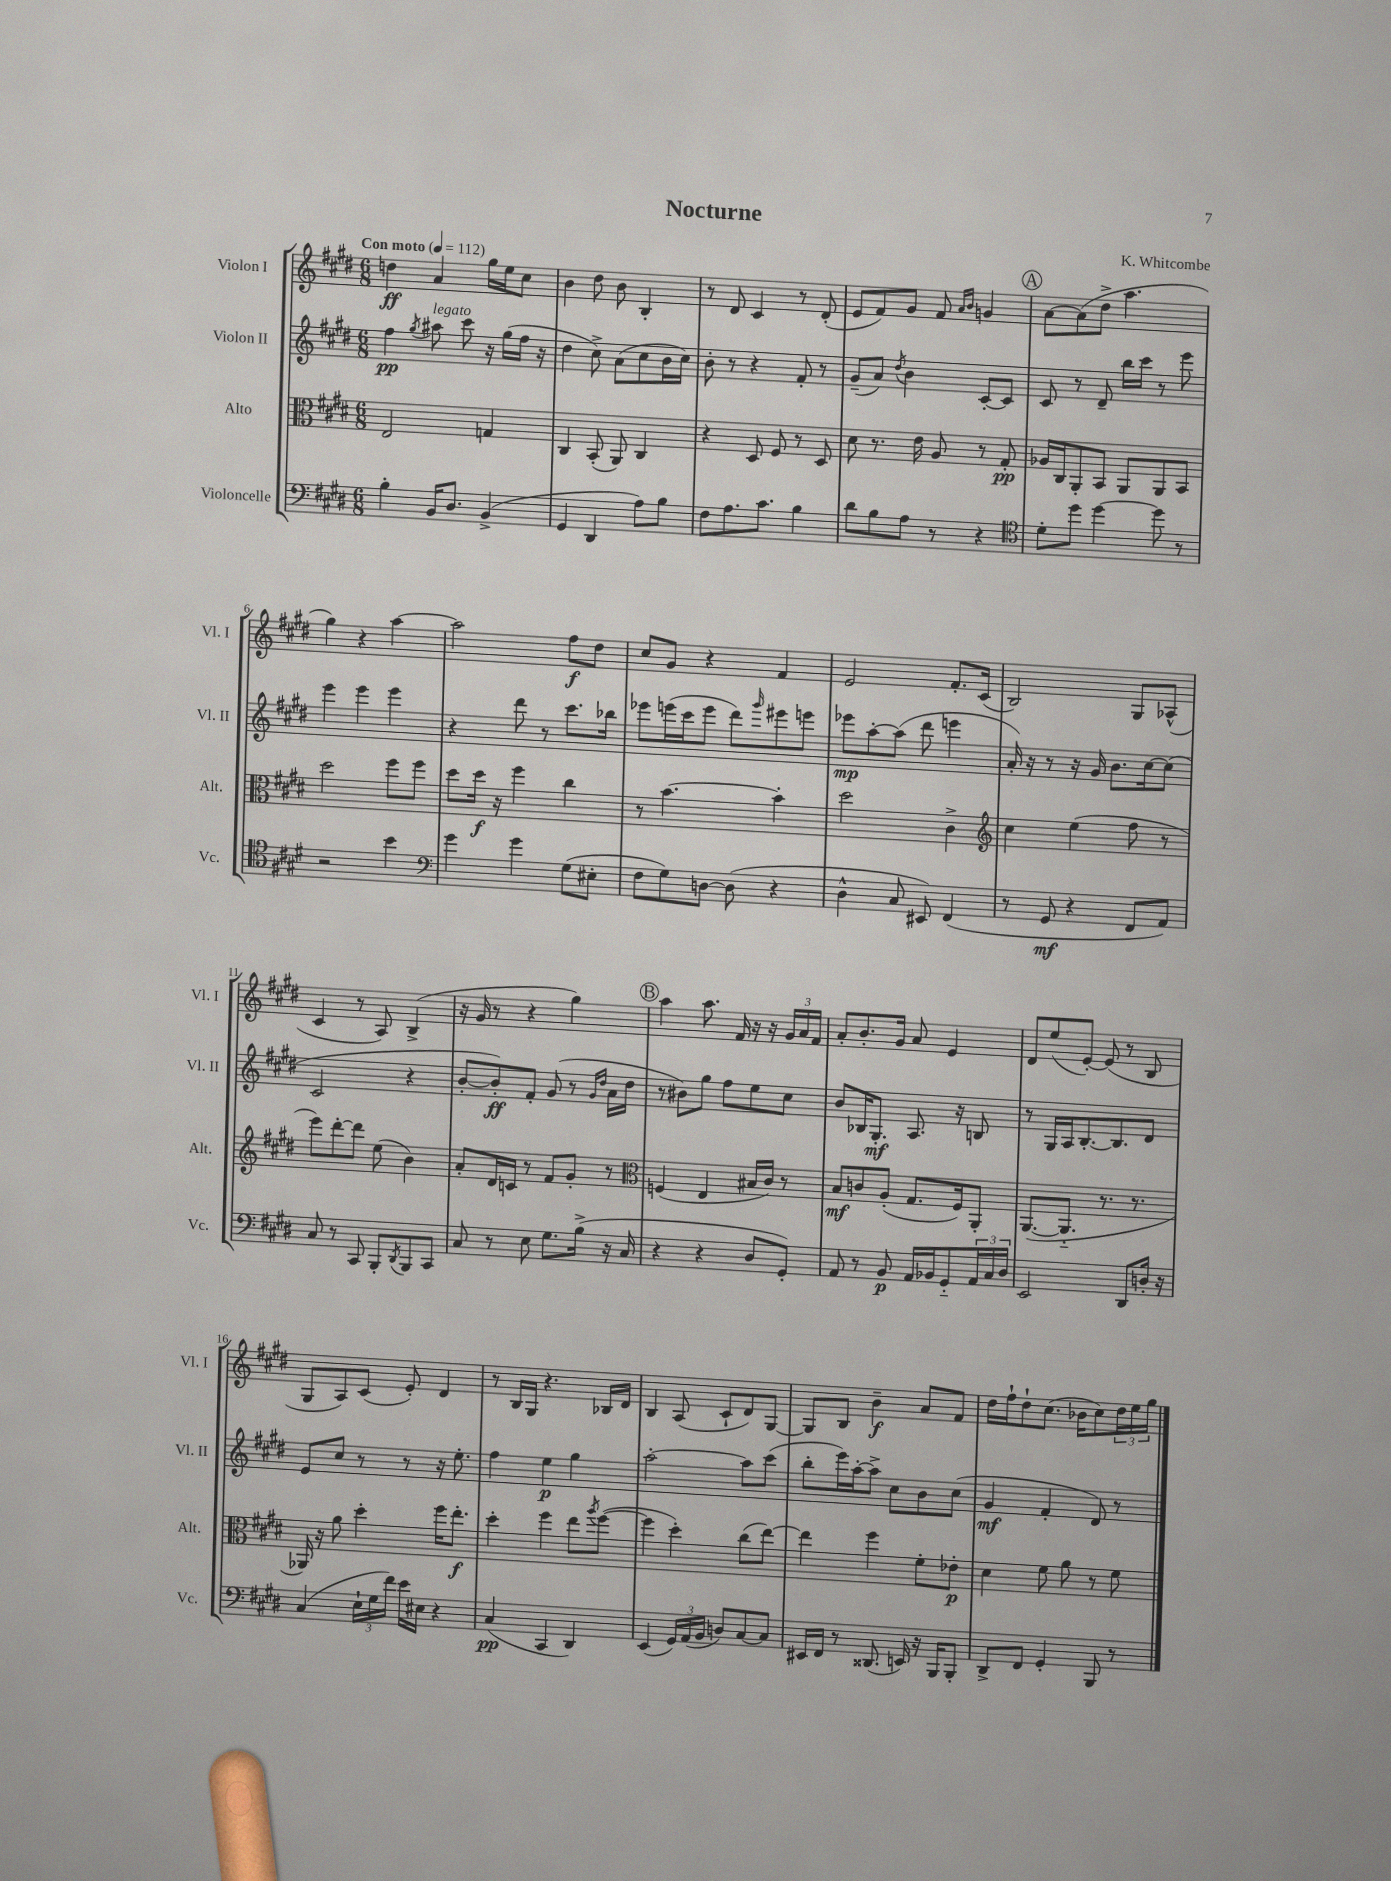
\header { title = "Nocturne" composer = "K. Whitcombe" }
<<
\new StaffGroup <<
\new Staff = "s0" \with { instrumentName = "Violon I" shortInstrumentName = "Vl. I" } {
    \clef treble \key e \major \numericTimeSignature \time 6/8 \tempo "Con moto" 4 = 112
    d''4\ff a'4 gis''16 e''16 cis''8 |
    b'4 dis''8 b'8 b4-. |
    r8 dis'8 cis'4 r8 dis'8-.( |
    e'8 fis'8) gis'8 fis'8 \grace { a'16 b'16 } g'4 |
    \mark \markup { \circle "A" } a'8~ a'8( dis''8-> a''4. |
    gis''4) r4 a''4~ |
    a''2 fis''8\f dis''8 |
    cis''8 gis'8 r4 fis'4 |
    e'2 fis'8.-. cis'16( |
    b2) gis8 aes8-^( |
    cis'4 r8 a8) b4->( |
    r16 gis'16 r8 r4 gis''4) |
    \mark \markup { \circle "B" } a''4 a''8. fis'16 r16 r16 \tuplet 3/2 { gis'16 a'16 fis'16 } |
    a'8-. b'8.-. gis'16 a'8 e'4 |
    dis'8 e''8( e'8~-.) e'8( r8 b8 |
    gis8 a8) cis'8( e'8-.) dis'4 |
    r8 b16 gis16 r4. bes16 dis'16 |
    b4 a8( cis'8-! dis'8) gis8~ |
    gis8 b8 b'4--\f a'8 fis'8 |
    dis''16 fis''16-! dis''8-! cis''8.( bes'16 cis''8) \tuplet 3/2 { dis''16 e''16 gis''16 } \bar "|." |
}
\new Staff = "s1" \with { instrumentName = "Violon II" shortInstrumentName = "Vl. II" } {
    \clef treble \key e \major \numericTimeSignature \time 6/8
    fis''4\pp \acciaccatura { gis''8 } ais''8^\markup { \italic "legato" } cis'''8 r16 gis''16( fis''16 r16 |
    dis''4 cis''8->) a'8( cis''8 b'16 cis''16) |
    b'8-. r8 r4 fis'8-. r8 |
    gis'8--( a'8) \acciaccatura { dis''8 } b'4 cis'8~-. cis'8 |
    \mark \markup { \circle "A" } cis'8 r8 dis'8-- b''16 cis'''16 r8 e'''8 |
    e'''4 e'''4 e'''4 |
    r4 dis'''8 r8 cis'''8. bes''16 |
    ees'''8 e'''16( cis'''16 e'''8 dis'''8) \grace { gis'''16 } eis'''8 e'''8 |
    ees'''8\mp a''8~-. a''8( dis'''8 e'''4 |
    a'16-.) r16 r8 r16 gis'16 b'8. cis''16~ cis''8( |
    cis'2 r4 |
    b'8~-. b'8-.\ff) fis'8-. gis'8( r8 \grace { gis'16 dis''16 } a'16 dis''16 |
    \mark \markup { \circle "B" } r8 bis'8) gis''8 fis''8 e''8 cis''8 |
    b'8 bes16 gis8.-.\mf a8. r16 b8 |
    r8 gis16 a16 b8.~-. b8. dis'8 |
    e'8 cis''8 r8 r8 r16 e''8.-. |
    fis''4 e''4\p gis''4 |
    a''2~-. a''8 cis'''8( |
    b''8-. e'''16) a''16~-. a''8-> cis''8 b'8 cis''8( |
    gis'4\mf fis'4-. dis'8) r8 \bar "|." |
}
\new Staff = "s2" \with { instrumentName = "Alto" shortInstrumentName = "Alt." } {
    \clef alto \key e \major \numericTimeSignature \time 6/8
    e2 g4 |
    cis4 b,8-.( a,8) cis4 |
    r4 dis8 fis8 r8 dis8 |
    dis'8 r8. e'16 a8 r8 gis8-.\pp |
    \mark \markup { \circle "A" } aes16 cis16 a,8-. b,8 a,8 a,8 b,8 |
    dis''2 fis''8 fis''8 |
    dis''8 dis''16\f r16 fis''4 cis''4 |
    r8 b'4.~ b'4-. |
    dis''2 cis'4-> |
    \clef treble cis''4 e''4( fis''8 r8 |
    e'''8) dis'''8~-. dis'''8 e''8( b'4) |
    a'8-. dis'16 c'16 r8 fis'8 gis'8-. r8 |
    \mark \markup { \circle "B" } \clef alto f4( e4 bis16 cis'16) r8 |
    b8\mf c'8 a8-.( gis8. fis16) a,8-. |
    a,8.~( a,8.-_ r8. r8. |
    aes,16) r16 a'8 dis''4-. fis''16 e''8.-.\f |
    dis''4-. fis''4 e''8 \acciaccatura { a''8 } fis''8~( |
    fis''4 dis''4-.) cis''8( e''8~) |
    e''4 fis''4 fis'8-. ees'8-.\p |
    dis'4 fis'8 a'8 r8 fis'8 \bar "|." |
}
\new Staff = "s3" \with { instrumentName = "Violoncelle" shortInstrumentName = "Vc." } {
    \clef bass \key e \major \numericTimeSignature \time 6/8
    b4-. b,16 dis8. b,4->( |
    gis,4 dis,4 a8) b8 |
    fis8 a8. cis'8. b4 |
    dis'8 b8 a8 r8 r4 |
    \mark \markup { \circle "A" } \clef tenor dis'8-. dis''8 dis''4~ dis''8 r8 |
    r2 b'4 |
    \clef bass gis'4 gis'4 gis8( eis8-. |
    fis8 gis8) d8~ d8( r4 |
    dis4-^ cis8 eis,8) fis,4( |
    r8 gis,8\mf r4 fis,8 a,8) |
    cis8 r8 cis,8 b,,8-. \acciaccatura { dis,8 } b,,8 cis,8 |
    cis8 r8 e8 gis8. b16->( r16 cis16 |
    \mark \markup { \circle "B" } r4 r4 dis8 gis,8-.) |
    a,8 r8 b,8\p a,16 bes,16 gis,8-_ \tuplet 3/2 { a,16 cis16 dis16 } |
    e,2 dis,8 d16-. r16 |
    cis4( \tuplet 3/2 { e16-! gis16 fis'16) } e'16 eis16 r4 |
    cis4\pp( cis,4 dis,4) |
    e,4( \tuplet 3/2 { gis,16) a,16( b,16 } d8) cis8~ cis8 |
    eis,16 fis,16 r8 disis,8.( e,16) r16 b,,16 b,,8-. |
    dis,8-> fis,8 gis,4-. b,,8 r8 \bar "|." |
}
>>
>>
